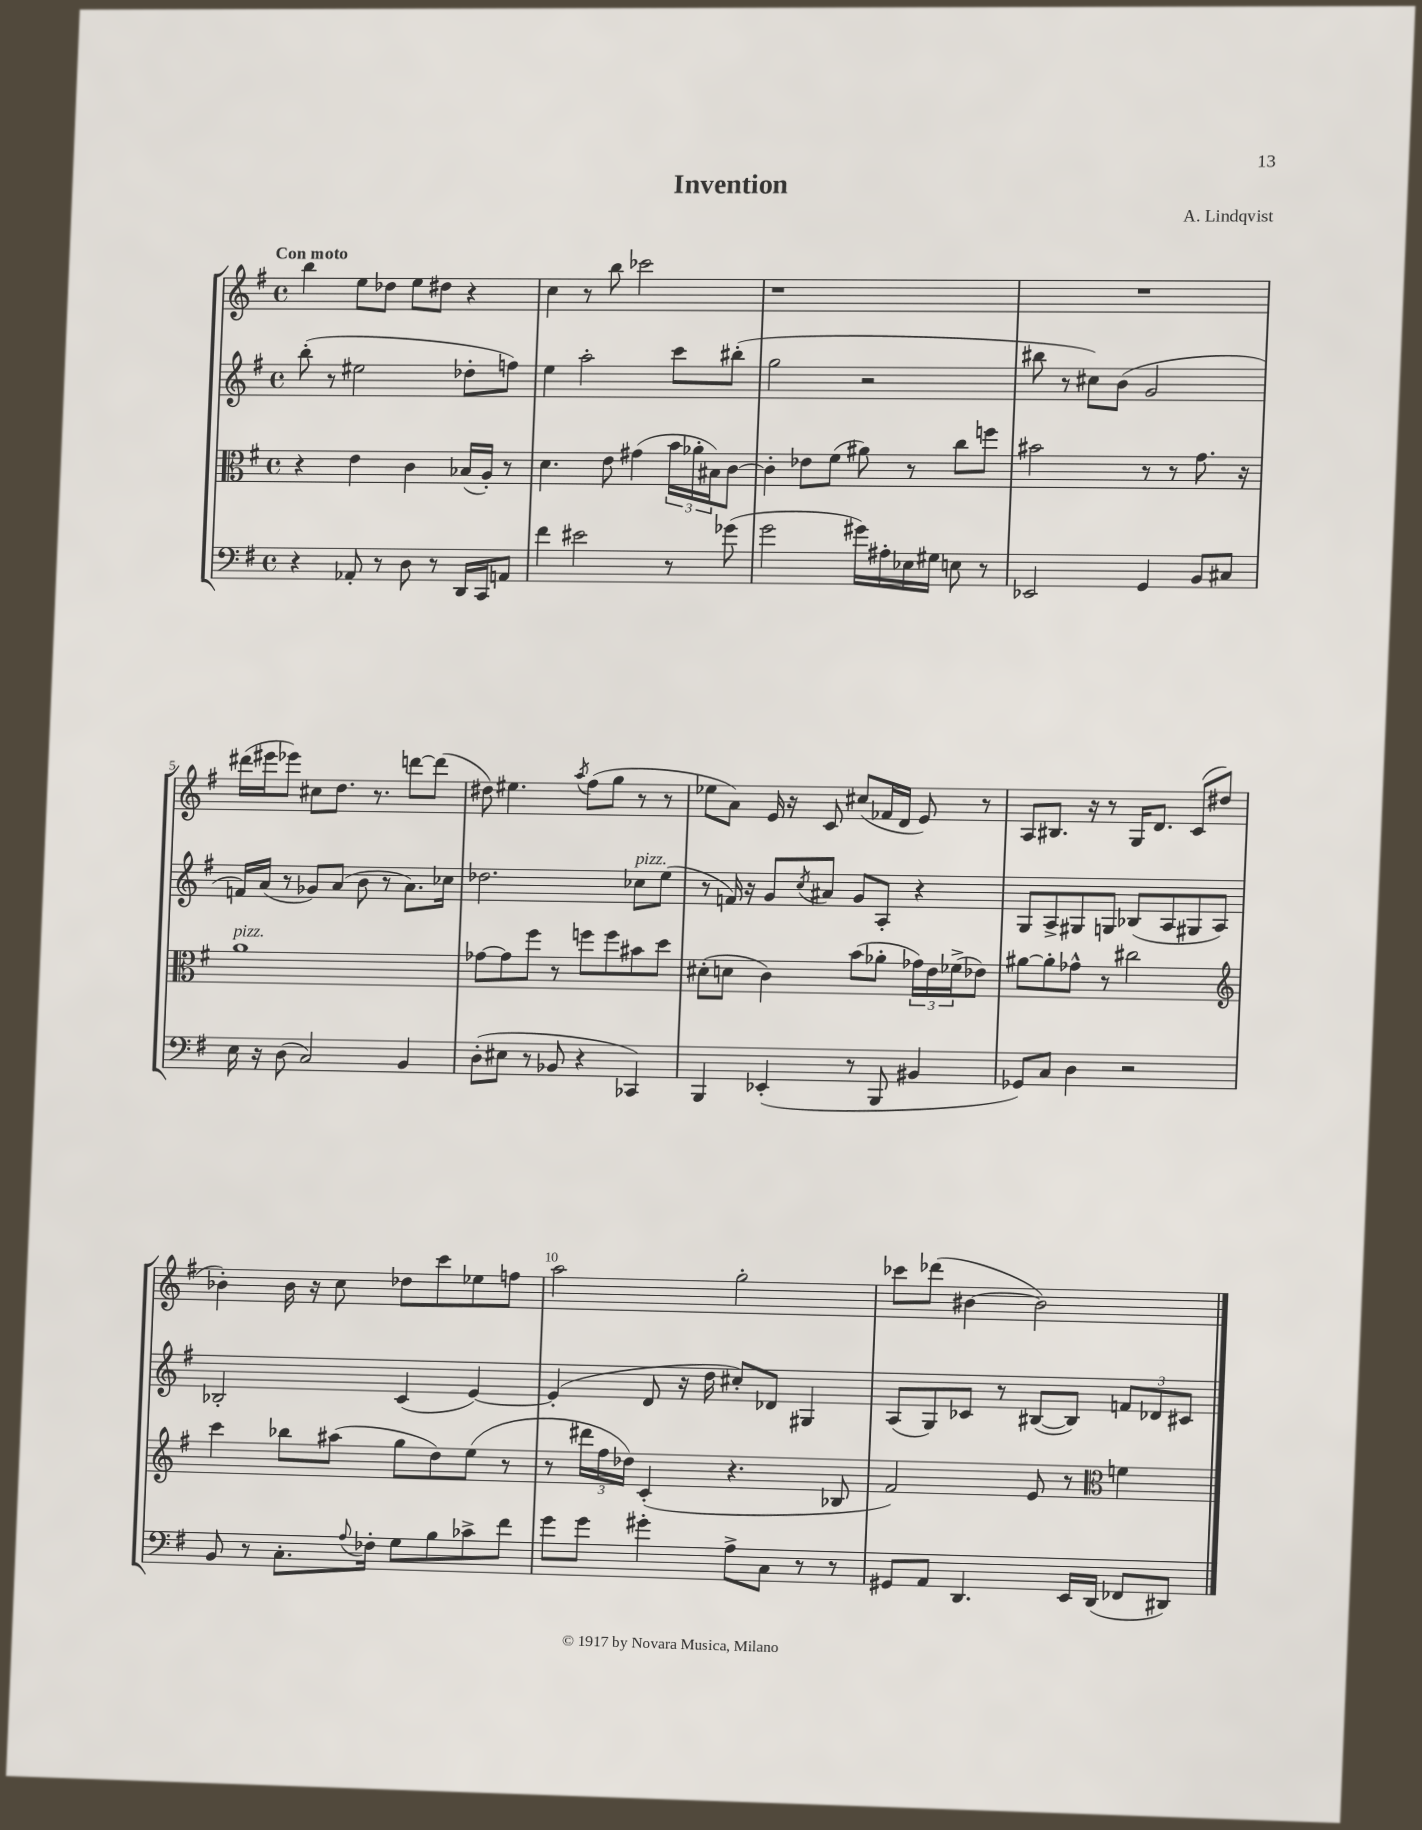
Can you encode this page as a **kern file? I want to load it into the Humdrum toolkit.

**kern	**kern	**kern	**kern
*staff4	*staff3	*staff2	*staff1
*clefF4	*clefC3	*clefG2	*clefG2
*k[f#]	*k[f#]	*k[f#]	*k[f#]
*M4/4	*M4/4	*M4/4	*M4/4
*met(c)	*met(c)	*met(c)	*met(c)
4r	4r	(8bb'	4bb
.	.	8r	.
8AA-'	4e	2ee#	8ee
8r	.	.	8dd-
8D	4c	.	8ee
8r	.	.	8dd#
16DD	(16B-	8dd-'	4r
16CC	16A')	.	.
8AA	8r	8ff)	.
=	=	=	=
4f#	4.d	4ee	4cc
2e#	.	2aa'	8r
.	8e	.	8bb
.	(4g#	.	2ccc-
8r	24b	8ccc	.
.	24a-'	.	.
.	24B#)	.	.
(8g-	[8c	(8bb#'	.
=	=	=	=
2g	4c']	2gg	1r
.	8e-	.	.
.	(8f#	.	.
16g#)	8a#)	2r	.
16A#'	.	.	.
16E-	8r	.	.
16G#	.	.	.
8E	8cc	.	.
8r	8ff	.	.
=	=	=	=
2EE-	2b#	8bb#	1r
.	.	8r	.
.	.	8cc#)	.
.	.	(8b	.
4GG	8r	2g	.
.	8r	.	.
8BB	8.g	.	.
8C#	.	.	.
.	16r	.	.
=	=	=	=
16E	1a	16f)	(16ddd#
16r	.	(16a	16eee#
(8D	.	8r	8eee-)
2C)	.	8g-)	8cc#
.	.	(8a	8.dd
.	.	8b	.
.	.	.	8.r
.	.	8r	.
4BB	.	8.a)	[8ddd
.	.	.	(8ddd]
.	.	16cc-	.
=	=	=	=
(8D'	[8g-	2.dd-	8dd#)
8E#	8g-]	.	4.ee#
8r	8ff#	.	.
8BB-	8r	.	.
.	.	.	8qaa
4r	8ff	.	(8ff#
.	8ff	.	8gg
4CC-)	8b#	8cc-	8r
.	8dd	(8ee	8r
=	=	=	=
4BBB	(8d#'	8r	8ee-
.	8d	16f)	8a)
.	.	16r	.
(4EE-'	4c)	8g	16e
.	.	.	16r
.	.	8qcc	.
.	.	8a#	8c
8r	(8b	8g	(8cc#
8BBB	8a-'	8A'	16f-
.	.	.	16d
4BB#	24g-)	4r	8e)
.	24e	.	.
.	(24f-^	.	.
.	8e-)	.	8r
=	=	=	=
8GG-)	[8a#	8G	8A
8C	8a#']	8A^	8.B#
4D	8g-^^	8G#	.
.	.	.	16r
.	8r	8G	8r
2r	2cc#	(8B-	16G
.	.	.	8.d
.	.	8A	.
.	.	8G#	(8c
.	.	8A)	8dd#
=	=	=	=
*	*clefG2	*	*
8BB	4ccc	2B-'	4b-')
8r	.	.	.
8.C'	8bb-	.	16b-
.	.	.	16r
.	(8aa#	.	8cc
8qqA	.	.	.
16F-'	.	.	.
8G	8gg	(4c	8dd-
8B	8dd)	.	8ccc
8c-^	(8ee	[4e)	8ee-
8f#	8r	.	8ff
=	=	=	=
8g	8r	(4e']	2aa
8g	24ddd#	.	.
.	24ff#	.	.
.	24dd-)	.	.
4g#'	(4c'	8d	.
.	.	16r	.
.	.	16dd	.
8A^	4.r	8cc#')	2gg'
8C	.	8d-	.
8r	.	4G#	.
8r	8B-	.	.
=	=	=	=
8GG#	2f#)	(8A	8ccc-
8AA	.	8G)	(8ddd-
4.DD	.	8c-	[4b#
.	.	8r	.
.	8e	([8B#	2b#])
16EE	8r	8B#])	.
(16DD	.	.	.
*	*clefC3	*	*
8FF-	4f	12f	.
.	.	12d-	.
8DD#)	.	.	.
.	.	12c#	.
==	==	==	==
*-	*-	*-	*-
